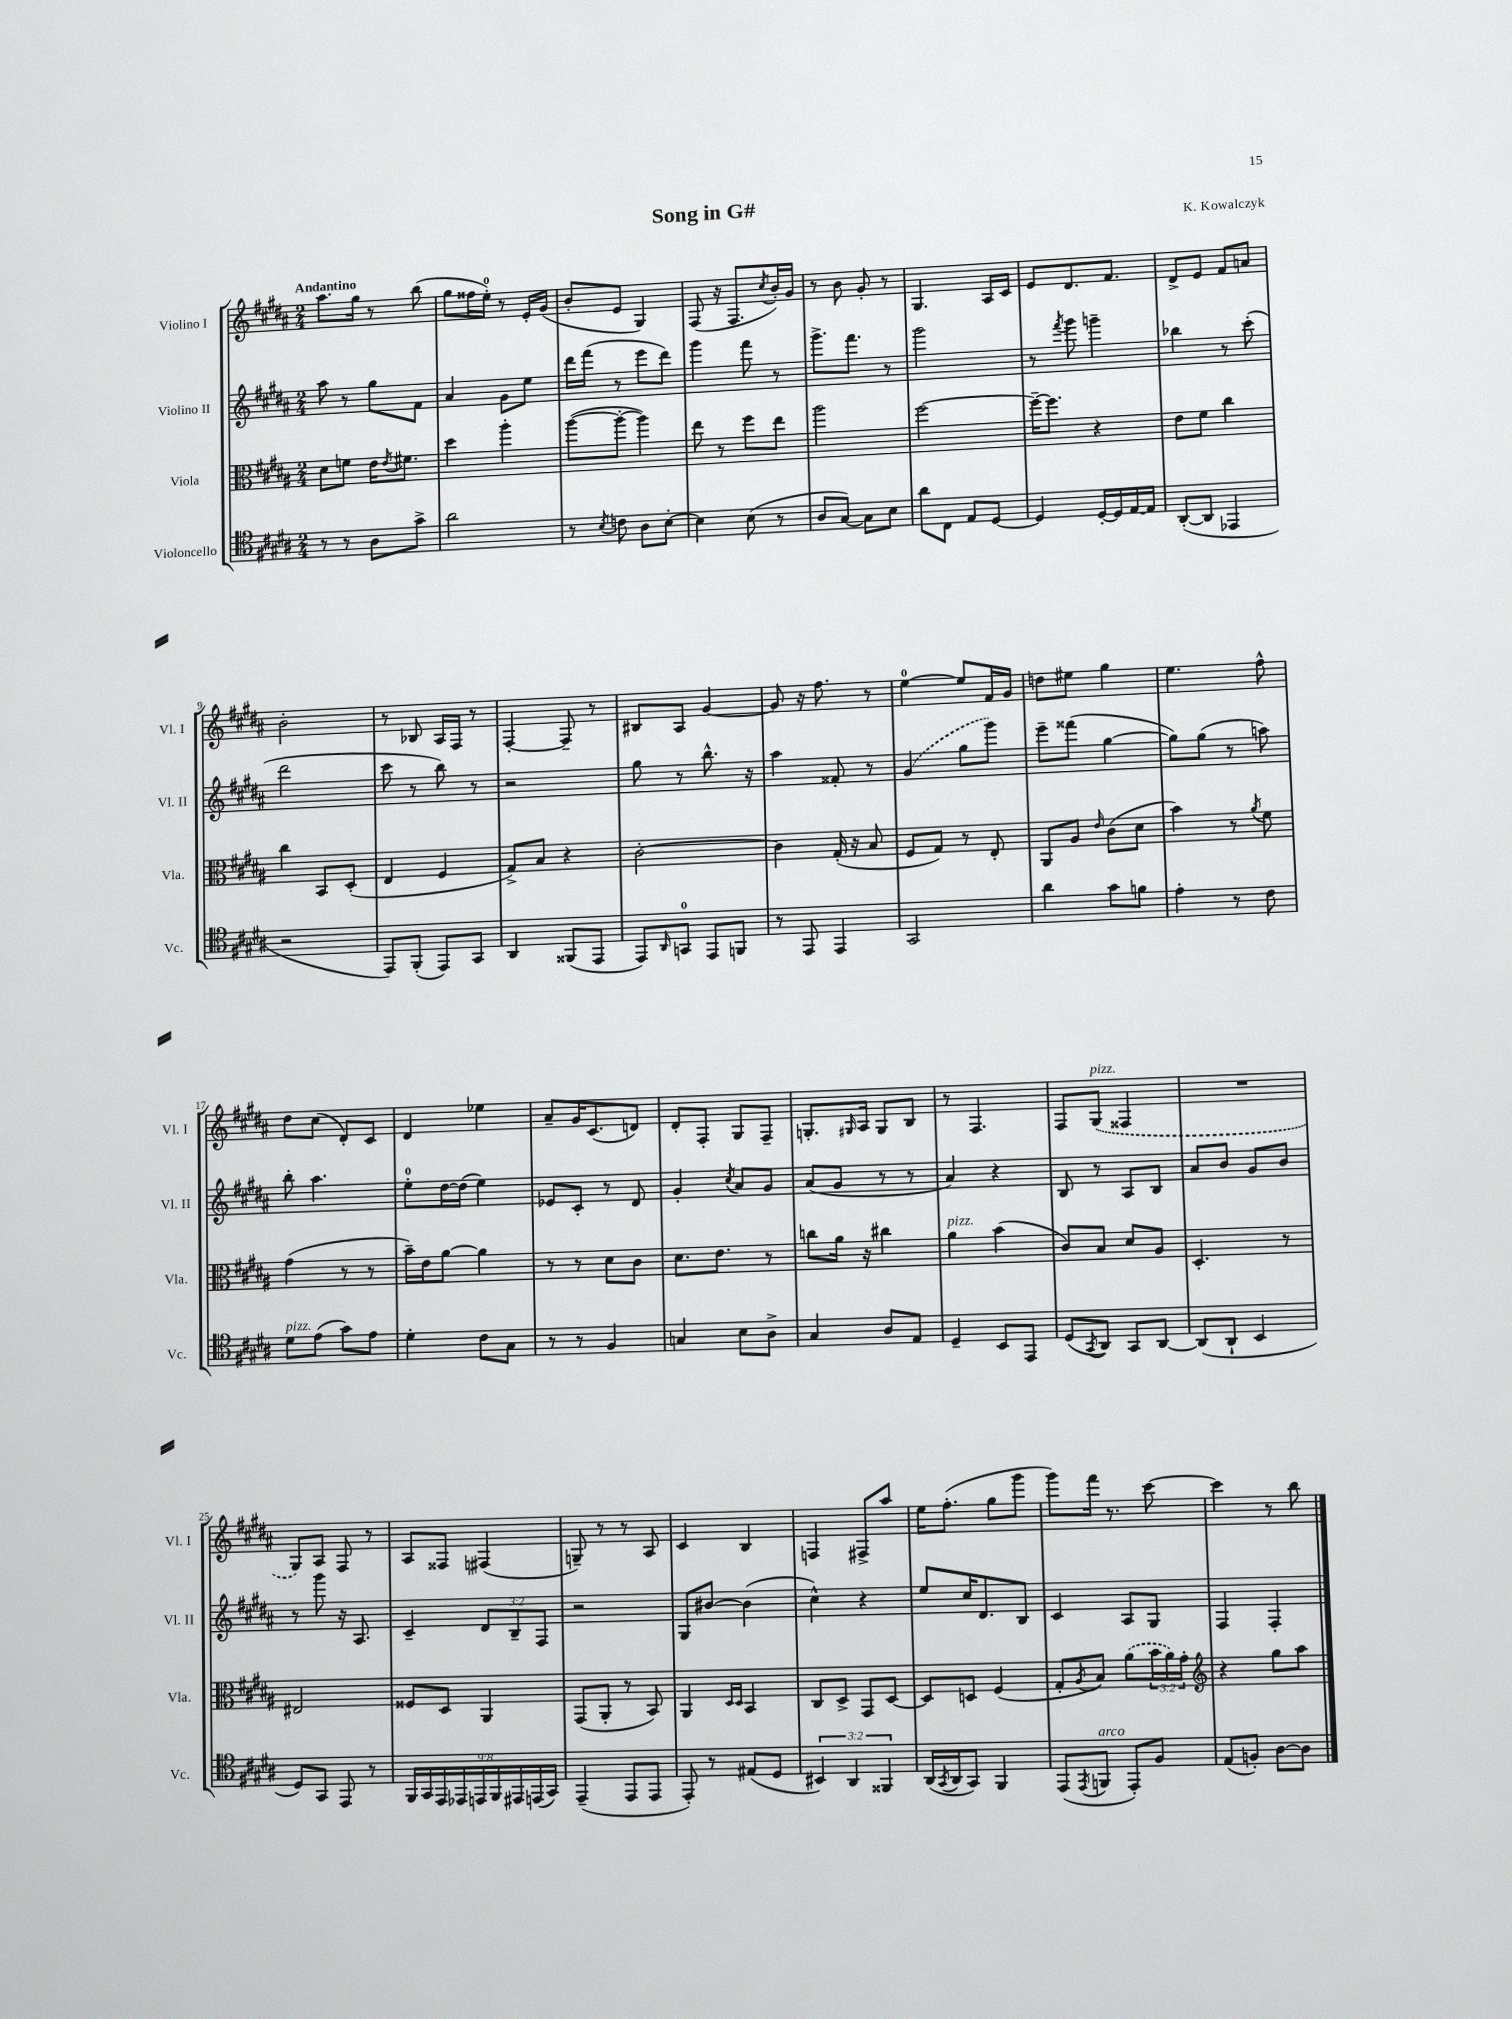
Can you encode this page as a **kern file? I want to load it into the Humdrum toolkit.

**kern	**kern	**kern	**kern
*part4	*part3	*part2	*part1
*staff4	*staff3	*staff2	*staff1
*I"Violoncello	*I"Viola	*I"Violino II	*I"Violino I
*I'Vc.	*I'Vla.	*I'Vl. II	*I'Vl. I
*clefC4	*clefC3	*clefG2	*clefG2
*k[f#c#g#d#a#]	*k[f#c#g#d#a#]	*k[f#c#g#d#a#]	*k[f#c#g#d#a#]
*M2/4	*M2/4	*M2/4	*M2/4
=1	=1	=1	=1
!	!	!	!LO:TX:a:B:t=Andantino
8r	8d#\L	8aa#\	8.aa#\L
8r	8fn\J	8r	.
.	.	.	16gg#\Jk
8A#\L	16e\KL	8gg#\L	8r
.	8qe/	.	.
.	8.f#X\J	.	.
8g#^\J	.	8f#\J	(8bb\
=2	=2	=2	=2
2a#\	4dd#\	4a#/	8gg#\L
.	.	.	16ff##X\L
.	.	.	16ee'\JJ)
.	4aa#'\	8g#\L	8r
.	.	8ee\J	16e'/LL
.	.	.	(16g#/JJ
=3	=3	=3	=3
8r	([8aa#\L	16ddd#\LL	8b'/L
.	.	(16fff#\JJ	.
8qB/	.	.	.
8cn\	8aa#'\J_	8r	8e/J
8A#\L	4aa#\])	8eee\L	4G#/)
[8B'\J	.	8ddd#\J)	.
=4	=4	=4	=4
4B\]	8ee\	4ggg#\	(8F#/
.	8r	.	16r
.	.	.	8.F#/L
(8B\	8ff#\L	8fff#\	.
.	.	.	8qcc#/
8r	8ee\J	8r	16b'/L)
.	.	.	16g#/JJ
=5	=5	=5	=5
8A#/L	2aa#\	8.ggg#^\L	8r
[8G#/J)	.	.	8b\
.	.	8.fff#\J	.
8G#\L]	.	.	8g#'/
8B\J	.	8r	8r
=6	=6	=6	=6
8a#\L	[2ff#\	2ggg#\	4.G#/
8C#\J	.	.	.
8E/L	.	.	.
[8D#/J	.	.	16A#/LL
.	.	.	16c#/JJ
=7	=7	=7	=7
4D#/]	16ff#~\KL_	8r	8e/L
.	8.ff#\J]	.	.
.	.	8qfff#/	.
.	.	8ggg#\	8.d#/
[16D#'/LL	4r	4gggn~\	.
16D#/]	.	.	8.f#/J
[16E/	.	.	.
16E/JJ]	.	.	.
=8	=8	=8	=8
([8AA#'/L	8e\L	4bb-X\	8d#^/L
8AA#/J]	8f#\J	.	8e/J
4EE-X/	4cc#\	8r	8f#/L
.	.	(8ccc#'\	8an/J
!!LO:LB:g=z
=9	=9	=9	=9
2r	4cc#\	2ddd#\	2b'\
.	8BB/L	.	.
.	(8D#'/J	.	.
=10	=10	=10	=10
8EE/L)	4E/	8ccc#\	8r
(8FF#'/J	.	8r	8B-X/
8EE/L)	4F#/	8bb\)	16A#/LL
.	.	.	16F#/JJ
8GG#/J	.	8r	8r
=11	=11	=11	=11
4AA#/	8G#^/L)	2r	[4F#'/
.	8B/J	.	.
(8FF##X/L	4r	.	8F#~/]
8EE/J	.	.	8r
=12	=12	=12	=12
8EE/L)	[2c#'\	8gg#\	8B#X/L
16qqAA#/	.	.	.
8GGn/J	.	8r	8A#/J
8EE/L	.	8.bb^^\	[4g#/
8FFn/J	.	.	.
.	.	16r	.
=13	=13	=13	=13
8r	4c#\]	4aa#\	8g#/]
8EE/	.	.	16r
.	.	.	8.ff#\
4EE/	(16G#'/	8f##X'/	.
.	16r	.	.
.	8B/	8r	8r
=14	=14	=14	=14
2GG#/	8F#/L	(4g#/	[4ee\
.	8G#/J)	.	.
.	8r	8gg#\L	8ee/L]
.	8E'/	8ggg#\J)	16f#/L
.	.	.	16g#/JJ
=15	=15	=15	=15
4a#\	8AA#/L	8eee~\L	8ddn\L
.	8A#/J	(8fff##X\J	8ee#X\J
.	16qqe/	.	.
8g#\L	(8c#\L	[4gg#\	4gg#\
8fn\J	8d#\J	.	.
=16	=16	=16	=16
4e'\	4b\)	8gg#\L])	4.ee\
.	.	(8gg#\J	.
8r	8r	8r	.
.	8qa#/	.	.
8c#\	8f#\	8aan\)	8ff#^^\
!!LO:LB:g=z
=17	=17	=17	=17
!LO:TX:a:i:t=pizz.	!	!	!
8d#\L	(4g#\	8bb'\	8dd#\L
(8e\J	.	4.aa#\	(8cc#\J
8g#\L)	8r	.	8d#'/L)
8e\J	8r	.	8c#/J
=18	=18	=18	=18
4d#'\	16b~\LL)	8ee'\L	4d#/
.	16e\J	.	.
.	[8a#\J	[16dd#\L	.
.	.	(16dd#\JJ]	.
8c#\L	4a#\]	4ee\)	4ee-X\
8G#\J	.	.	.
=19	=19	=19	=19
8r	8r	8e-X/L	8a#~/L
8r	8r	8c#'/J	16g#/K
.	.	.	(8.c#/
4F#/	8d#\L	8r	.
.	8c#\J	8d#/	8dn/J)
=20	=20	=20	=20
4Gn/	8.d#\L	4g#'/	8d#'/L
.	.	.	8F#'/J
.	8.e\J	.	.
.	.	8qcc#/	.
8B\L	.	8a#/L	8G#/L
8A#^\J	8r	8g#/J	8F#~/J
=21	=21	=21	=21
4G#/	8ccn\L	(8a#/L	8.Gn'/L
.	16a#\Jk	8g#/J	.
.	.	.	16qqG#X/
.	16r	.	16A#/Jk
8A#/L	4cc#X\	8r	8G#/L
8E/J	.	8r	8B/J
=22	=22	=22	=22
!	!LO:TX:a:i:t=pizz.	!	!
4D#~/	4a#\	4a#/)	8r
.	.	.	4.F#/
8BB/L	(4b\	4r	.
8EE/J	.	.	.
=23	=23	=23	=23
(8D#/L	8c#/L)	8B/	8F#/L
8qGG#/	.	.	.
!	!	!	!LO:TX:a:i:t=pizz.
8AA#/J)	8B/J	8r	(8G#/J
8GG#/L	8d#/L	8A#/L	4F##X/
[8AA#/J	8A#/J	8B/J	.
=24	=24	=24	=24
(8AA#/L]	4.D#'/	8a#/L	2r
8AA#`/J	.	8b/J	.
4BB/	.	8g#/L	.
.	8r	8b/J	.
!!LO:LB:g=z
=25	=25	=25	=25
8D#/L)	2E#X/	8r	8G#/L)
8GG#/J	.	8ggg#\	8A#/J
8EE/	.	16r	8F#/
.	.	8.A#/	.
8r	.	.	8r
=26	=26	=26	=26
18FF#/LL	8F##X/L	4c#~/	8A#/L
18GG#/	.	.	.
18EE/	.	.	.
.	8D#/J	.	8F##X/J
18EE-X/	.	.	.
18EEn/	.	.	.
.	4AA#/	12d#/L	(4F#X/
18FF#/	.	.	.
18EE#X/	.	12B~/	.
(18EEn/	.	.	.
.	.	12F#/J	.
18GG#/JJ)	.	.	.
=27	=27	=27	=27
(4EE~/	(8GG#/L	2r	8Gn~/)
.	8AA#'/J	.	8r
8EE/L	8r	.	8r
8EE/J	8BB/)	.	8A#/
=28	=28	=28	=28
8EE'/)	4AA#/	8G#/L	4c#/
8r	.	[8b#X/J	.
.	16qqD#/LL	.	.
.	16qqD#/JJ	.	.
(8E#X/L	4BB/	(4b#\]	4B/
8D#/J	.	.	.
=29	=29	=29	=29
6BB#X/)	8C#/L	4cc#^^\)	4Fn/
.	8D#^/J	.	.
6AA#/	.	.	.
.	8GG#/L	4r	8F#X^/L
6FF##X/	.	.	.
.	[8D#/J	.	8aa#/J
=30	=30	=30	=30
(16AA#/LL	8D#/L]	8ee/L	16ee\KL
8qGG#/	.	.	.
16AA#/J	.	.	(8.ff#'\J
8GG#/J)	8Dn/J	16cc#/K	.
.	.	8.d#/	.
4FF#/	(4F#/	.	8gg#\L
.	.	8B/J	8ggg#\J
=31	=31	=31	=31
(8EE/L	8G#'/L	4c#/	8ggg#\L)
8qEE/	8qA#/	.	.
!LO:TX:a:i:t=arco	!	!	!
8FFn/J	8B/J)	.	16fff#\Jk
.	.	.	8.r
8EE'/L)	(8a#\L	8A#/L	.
8F#/J	24b\L	8G#/J	[8ccc#\
.	24a#\)	.	.
.	24g#'\JJ	.	.
=32	=32	=32	=32
*	*clefG2	*	*
(8E/L	4r	4F#/	4ccc#\]
8Fn'/J)	.	.	.
[8A#\L	8gg#\L	4F#'/	8r
8A#\J]	8aa#\J	.	8bb\
==	==	==	==
*-	*-	*-	*-
